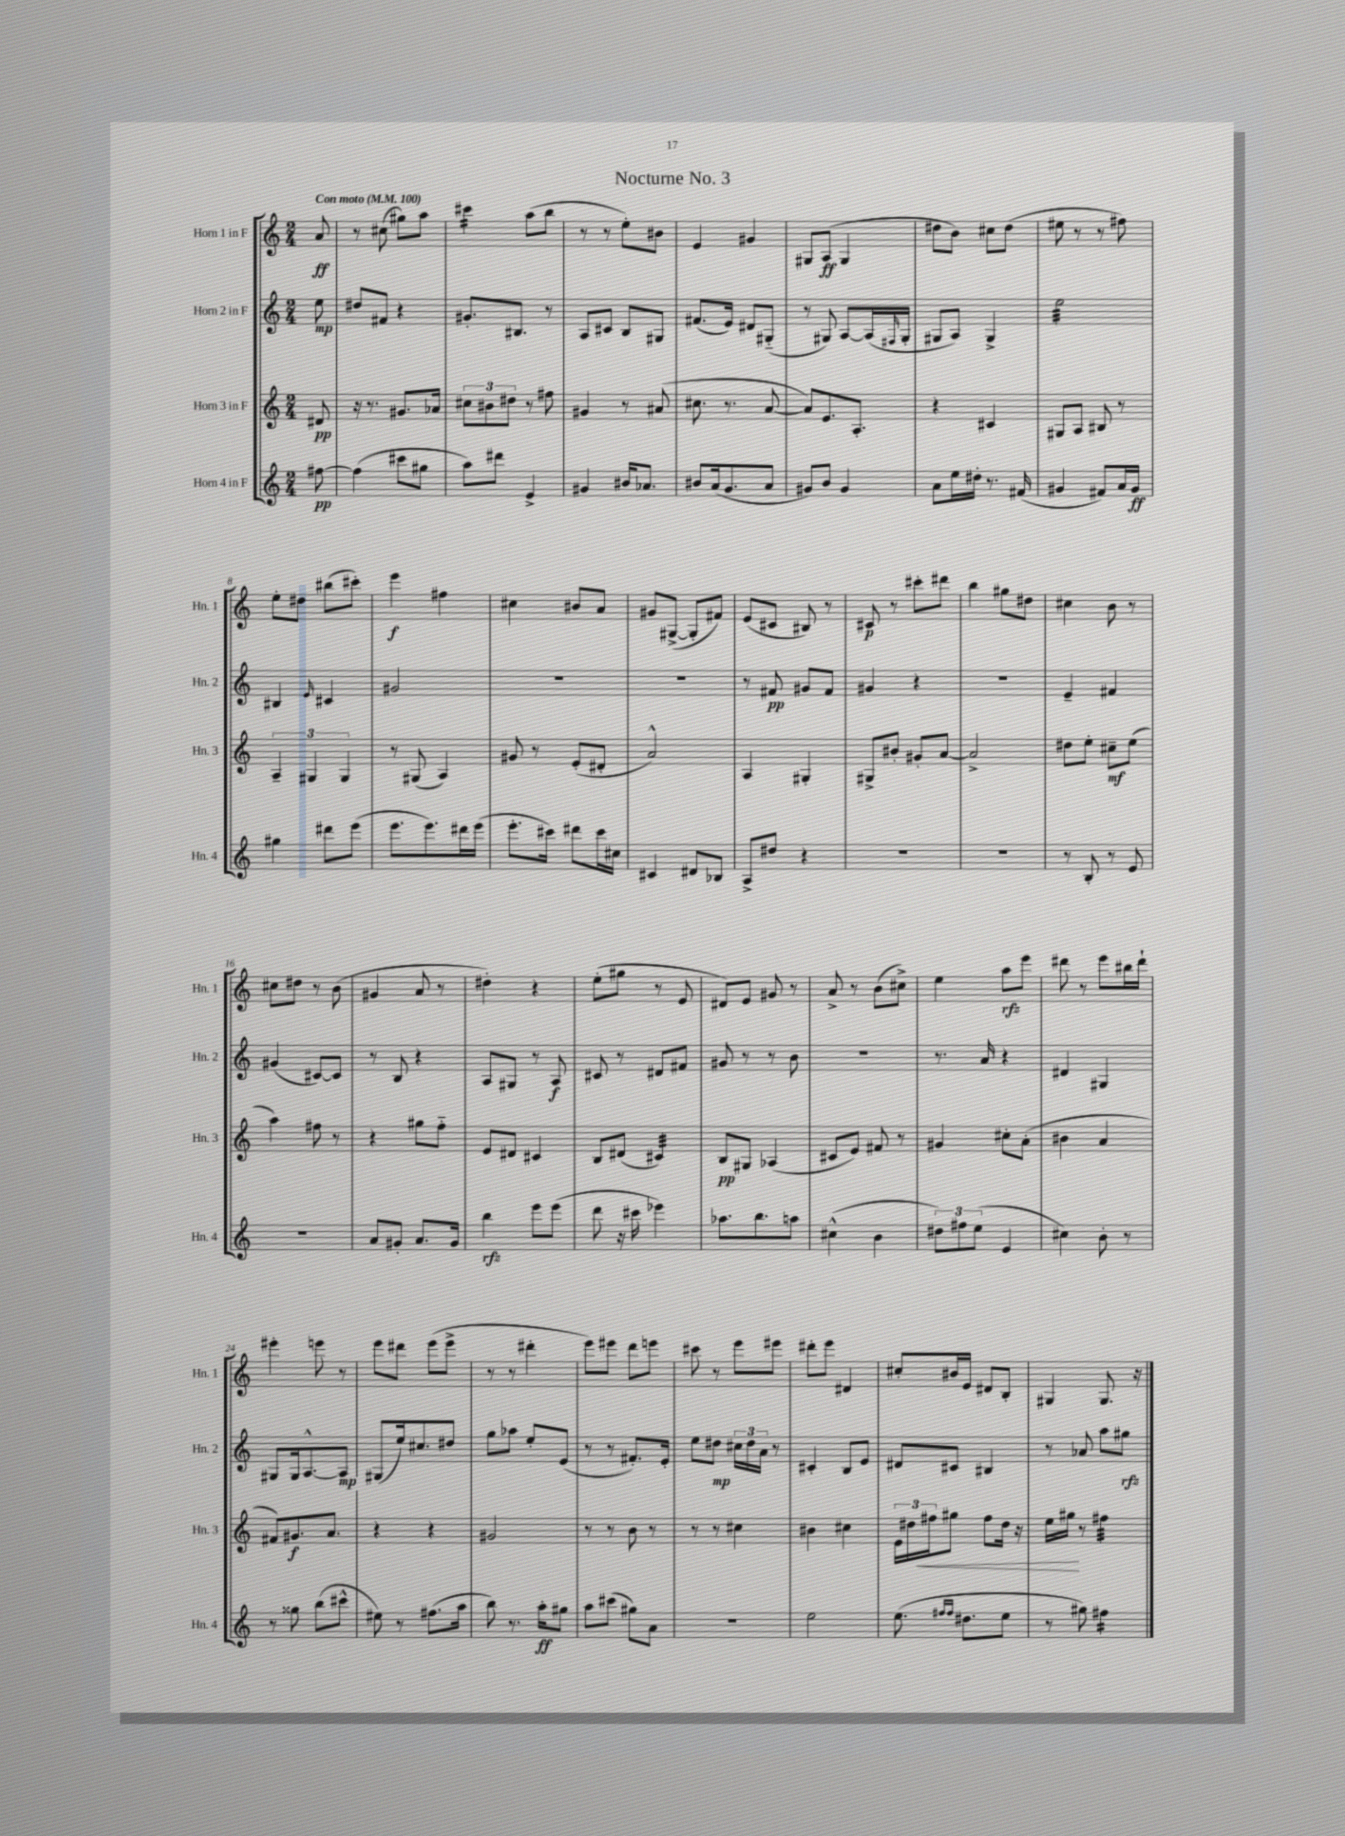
\header { title = "Nocturne No. 3" }
<<
\new StaffGroup <<
\new Staff = "s0" \with { instrumentName = "Horn 1 in F" shortInstrumentName = "Hn. 1" } {
    \clef treble \key c \major \numericTimeSignature \time 2/4 \partial 8 \tempo "Con moto" 4 = 100
    a'8\ff |
    r8 cis''8( gis''8) a''8 |
    cis'''4:16 a''8( b''8 |
    r8 r8 e''8-.) bis'8 |
    e'4 gis'4 |
    gis8 a8\ff( gis4 |
    dis''8 b'8) cis''8 dis''8( |
    eis''8 r8 r8 fis''8) |
    e''8-. dis''8 bis''8( cis'''8-.) |
    e'''4\f fis''4 |
    cis''4 bis'8 a'8 |
    gis'8 gis8~->( gis8-. fis'8) |
    e'8( cis'8 bis8) r8 |
    cis'8\p r8 cis'''8-. dis'''8 |
    b''4 gis''8 dis''8 |
    cis''4 b'8 r8 |
    cis''8 dis''8 r8 b'8( |
    gis'4 a'8 r8 |
    dis''4-.) r4 |
    e''8-.( gis''8 r8 e'8 |
    dis'8) e'8 gis'8 r8 |
    a'8-> r8 b'8( cis''8->) |
    e''4 a''8\rfz e'''8 |
    dis'''8 r8 e'''8 bis''16 dis'''16-! |
    eis'''4-. e'''8 r8 |
    e'''8 dis'''8 e'''8( e'''8-> |
    r8 r8 dis'''4-. |
    e'''8) eis'''8 d'''8 e'''8 |
    cis'''8 r8 e'''8 eis'''8 |
    dis'''8-. e'''8 dis'4 |
    cis''8-. bis'16 e'16 dis'8 b8-. |
    gis4 gis8. r16 \bar "|." |
}
\new Staff = "s1" \with { instrumentName = "Horn 2 in F" shortInstrumentName = "Hn. 2" } {
    \clef treble \key c \major \numericTimeSignature \time 2/4 \partial 8
    e''8\mp |
    dis''8 fis'8 r4 |
    gis'8.-. bis8. r8 |
    a8 cis'8 b8 gis8 |
    fis'8.( e'16) dis'8 gis8-_( |
    r8 gis8) a8~ a16( \grace { fis16 } gis16-. |
    gis8 a8) gis4-> |
    e''2:32 |
    bis4 \grace { e'16 } cis'4 |
    gis'2 |
    r2 |
    R2 |
    r8 fis'8\pp gis'8 fis'8 |
    gis'4 r4 |
    r2 |
    e'4-- fis'4 |
    gis'4( cis'8~) cis'8 |
    r8 b8 r4 |
    a8 gis8 r8 a8\f |
    cis'8 r8 dis'8 fis'8 |
    gis'8 r8 r8 b'8 |
    R2 |
    r8. a'16 r4 |
    dis'4 gis4 |
    gis8 gis16 a8.~-^ a8\mp |
    gis8( e''16) cis''8. dis''8 |
    g''8 aes''8 e''8-. e'8( |
    r8 r8 fis'8.-.) e'16-. |
    e''8 dis''8\mp \tuplet 3/2 { cis''16 dis''16 a'16 } r8 |
    cis'4-. b8 e'8 |
    dis'8 cis'8 bis4 |
    r8 aes'8 a''8 gis''8\rfz \bar "|." |
}
\new Staff = "s2" \with { instrumentName = "Horn 3 in F" shortInstrumentName = "Hn. 3" } {
    \clef treble \key c \major \numericTimeSignature \time 2/4 \partial 8
    dis'8\pp |
    r16 r8. gis'8. aes'16 |
    \tuplet 3/2 { cis''8 bis'8 dis''8 } r8 fis''8 |
    gis'4 r8 ais'8( |
    cis''8. r8. a'8~ |
    a'8) e'8. a8.-. |
    r4 cis'4 |
    gis8 a8 bis8 r8 |
    \tuplet 3/2 { a4-- gis4 gis4 } |
    r8 gis8( a4) |
    gis'8 r8 e'8-.( dis'8-. |
    a'2-^) |
    a4 gis4-. |
    gis8-> bis'8-. gis'8-. a'8~ |
    a'2-> |
    dis''8 e''8-. cis''8--\mf e''8( |
    a''4) fis''8 r8 |
    r4 gis''8 f''8-_ |
    e'8 dis'8 cis'4 |
    b8 dis'8( cis'4:32) |
    b8\pp gis8 aes4( |
    cis'8 e'8) fis'8 r8 |
    gis'4 cis''8-. a'8-.( |
    bis'4 a'4 |
    fis'8) gis'8.\f a'8. |
    r4 r4 |
    gis'2 |
    r8 r8 b'8 r8 |
    r8 r8 cis''4 |
    bis'4 cis''4 |
    \tuplet 3/2 { e'16 dis''16 fis''16\< } gis''8 fis''8 dis''16 r16 |
    e''16 gis''16\! r8 fis''4:32 \bar "|." |
}
\new Staff = "s3" \with { instrumentName = "Horn 4 in F" shortInstrumentName = "Hn. 4" } {
    \clef treble \key c \major \numericTimeSignature \time 2/4 \partial 8
    fis''8~\pp |
    fis''4( cis'''8 gis''8 |
    a''8) dis'''8 e'4-> |
    gis'4 bis'16 aes'8. |
    bis'8 a'16( g'8. a'8 |
    gis'8) b'8 gis'4 |
    a'8 e''16 dis''16-. r8. fis'16( |
    gis'4 fis'8) a'16 gis'16\ff |
    gis''4 dis'''8 e'''8( |
    e'''8. e'''8.) dis'''16 e'''16( |
    e'''8.-. cis'''16) dis'''8 cis'''16 cis''16 |
    cis'4 dis'8 bes8 |
    a8-> dis''8 r4 |
    R2 |
    R2 |
    r8 b8-. r8 e'8 |
    R2 |
    a'8 gis'8-. a'8. gis'16 |
    b''4\rfz e'''8 e'''8( |
    d'''8 r16 cis'''16 ees'''4) |
    aes''8. b''8. a''8 |
    cis''4-^( b'4 |
    \tuplet 3/2 { dis''8) fis''8 e''8( } e'4 |
    cis''4) b'8-. r8 |
    r8 gisis''8 b''8( cis'''8-^ |
    eis''8) r8 fis''8.( a''16 |
    b''8) r8. a''16-.\ff gis''8 |
    a''8 cis'''8( gis''8) a'8 |
    R2 |
    e''2 |
    e''8.( \grace { fis''16 fis''16 } dis''8. e''8 |
    r8 gis''8) fis''4:16 \bar "|." |
}
>>
>>
